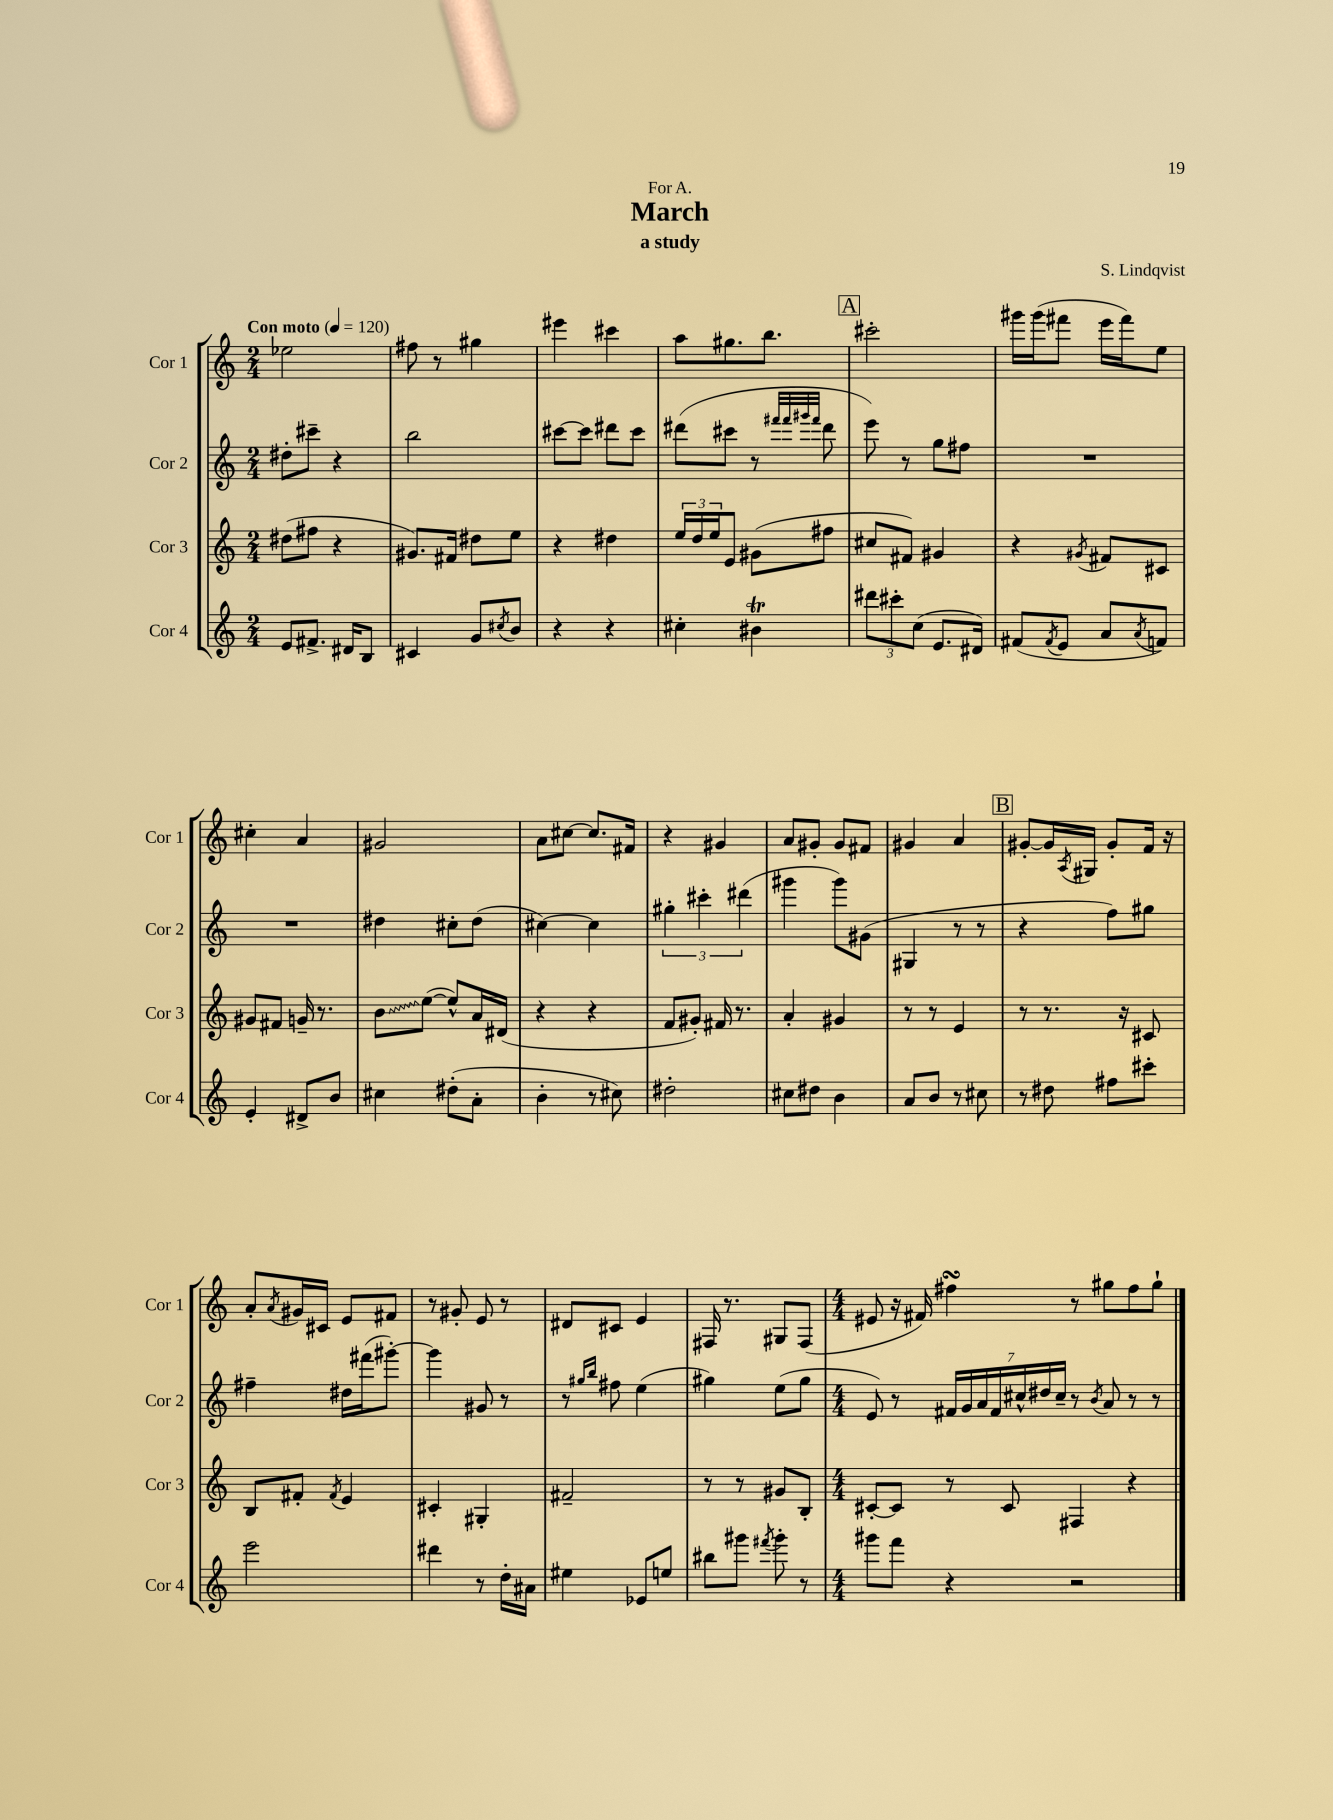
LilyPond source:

\header { title = "March" composer = "S. Lindqvist" subtitle = "a study" dedication = "For A." }
<<
\new StaffGroup <<
\new Staff = "s0" \with { instrumentName = "Cor 1" shortInstrumentName = "Cor 1" } {
    \clef treble \key c \major \numericTimeSignature \time 2/4 \tempo "Con moto" 4 = 120
    ees''2 |
    fis''8 r8 gis''4 |
    eis'''4 cis'''4 |
    a''8 gis''8. b''8. |
    \mark \markup { \box "A" } cis'''2-. |
    gis'''16 gis'''16( fis'''8 e'''16 fis'''16) e''8 |
    cis''4-. a'4 |
    gis'2 |
    a'8 cis''8~ cis''8. fis'16 |
    r4 gis'4 |
    a'8 gis'8-. gis'8 fis'8 |
    gis'4 a'4 |
    \mark \markup { \box "B" } gis'8~-. gis'16 \acciaccatura { a8 } gis16 gis'8-. f'16 r16 |
    a'8-. \acciaccatura { a'8 } gis'16 cis'16 e'8 fis'8 |
    r8 gis'8-. e'8 r8 |
    dis'8 cis'8 e'4 |
    fis16 r8. gis8 fis8( |
    \numericTimeSignature \time 4/4 eis'8 r16 fis'16) fis''4\turn r8 gis''8 fis''8 gis''8-! \bar "|." |
}
\new Staff = "s1" \with { instrumentName = "Cor 2" shortInstrumentName = "Cor 2" } {
    \clef treble \key c \major \numericTimeSignature \time 2/4
    dis''8-. cis'''8-- r4 |
    b''2 |
    cis'''8~ cis'''8 dis'''8 cis'''8 |
    dis'''8( cis'''8 r8 \grace { fis'''32 fis'''32 gis'''32 fis'''32 } dis'''8 |
    \mark \markup { \box "A" } e'''8) r8 g''8 fis''8 |
    R2 |
    R2 |
    dis''4 cis''8-. dis''8( |
    cis''4~) cis''4 |
    \tuplet 3/2 { gis''4-. cis'''4-. dis'''4( } |
    gis'''4 gis'''8) gis'8( |
    gis4 r8 r8 |
    \mark \markup { \box "B" } r4 f''8) gis''8 |
    fis''4-- dis''16 fis'''16( gis'''8~-.) |
    gis'''4 gis'8 r8 |
    r8 \grace { gis''16 b''16 } fis''8 e''4( |
    gis''4) e''8( gis''8 |
    \numericTimeSignature \time 4/4 e'8) r8 \tuplet 7/4 { fis'16 g'16 a'16 fis'16 cis''16-^ dis''16 cis''16-- } r8 \acciaccatura { b'8 } a'8 r8 r8 \bar "|." |
}
\new Staff = "s2" \with { instrumentName = "Cor 3" shortInstrumentName = "Cor 3" } {
    \clef treble \key c \major \numericTimeSignature \time 2/4
    dis''8( fis''8 r4 |
    gis'8.) fis'16 dis''8 e''8 |
    r4 dis''4 |
    \tuplet 3/2 { e''16 d''16 e''16 } e'8 gis'8( fis''8 |
    \mark \markup { \box "A" } cis''8 fis'8) gis'4 |
    r4 \acciaccatura { gis'8 } fis'8 cis'8 |
    gis'8 fis'8 g'16-- r8. |
    \once \override Glissando.style = #'zigzag b'8\glissando e''8~( e''8-^) a'16 dis'16( |
    r4 r4 |
    f'8 gis'8-.) fis'16 r8. |
    a'4-. gis'4 |
    r8 r8 e'4 |
    \mark \markup { \box "B" } r8 r8. r16 cis'8 |
    b8 fis'8-. \acciaccatura { fis'8 } e'4 |
    cis'4-. gis4-. |
    fis'2-- |
    r8 r8 gis'8 b8-. |
    \numericTimeSignature \time 4/4 cis'8~-. cis'8 r8 cis'8 fis4 r4 \bar "|." |
}
\new Staff = "s3" \with { instrumentName = "Cor 4" shortInstrumentName = "Cor 4" } {
    \clef treble \key c \major \numericTimeSignature \time 2/4
    e'8 fis'8.-> dis'16 b8 |
    cis'4 g'8 \acciaccatura { cis''8 } b'8 |
    r4 r4 |
    cis''4-. bis'4\trill |
    \mark \markup { \box "A" } \tuplet 3/2 { dis'''8 cis'''8-. c''8( } e'8. dis'16) |
    fis'8( \acciaccatura { fis'8 } e'8 a'8 \acciaccatura { a'8 } f'8) |
    e'4-. dis'8-> b'8 |
    cis''4 dis''8-.( a'8-. |
    b'4-. r8 cis''8) |
    dis''2-. |
    cis''8 dis''8 b'4 |
    a'8 b'8 r8 cis''8 |
    \mark \markup { \box "B" } r8 dis''8 fis''8 cis'''8-. |
    e'''2 |
    dis'''4 r8 d''16-. ais'16 |
    eis''4 ees'8 e''8 |
    bis''8 gis'''8 \acciaccatura { fis'''8 } gis'''8-. r8 |
    \numericTimeSignature \time 4/4 gis'''8 f'''8 r4 r2 \bar "|." |
}
>>
>>
\layout { \context { \Score \remove "Bar_number_engraver" } }
